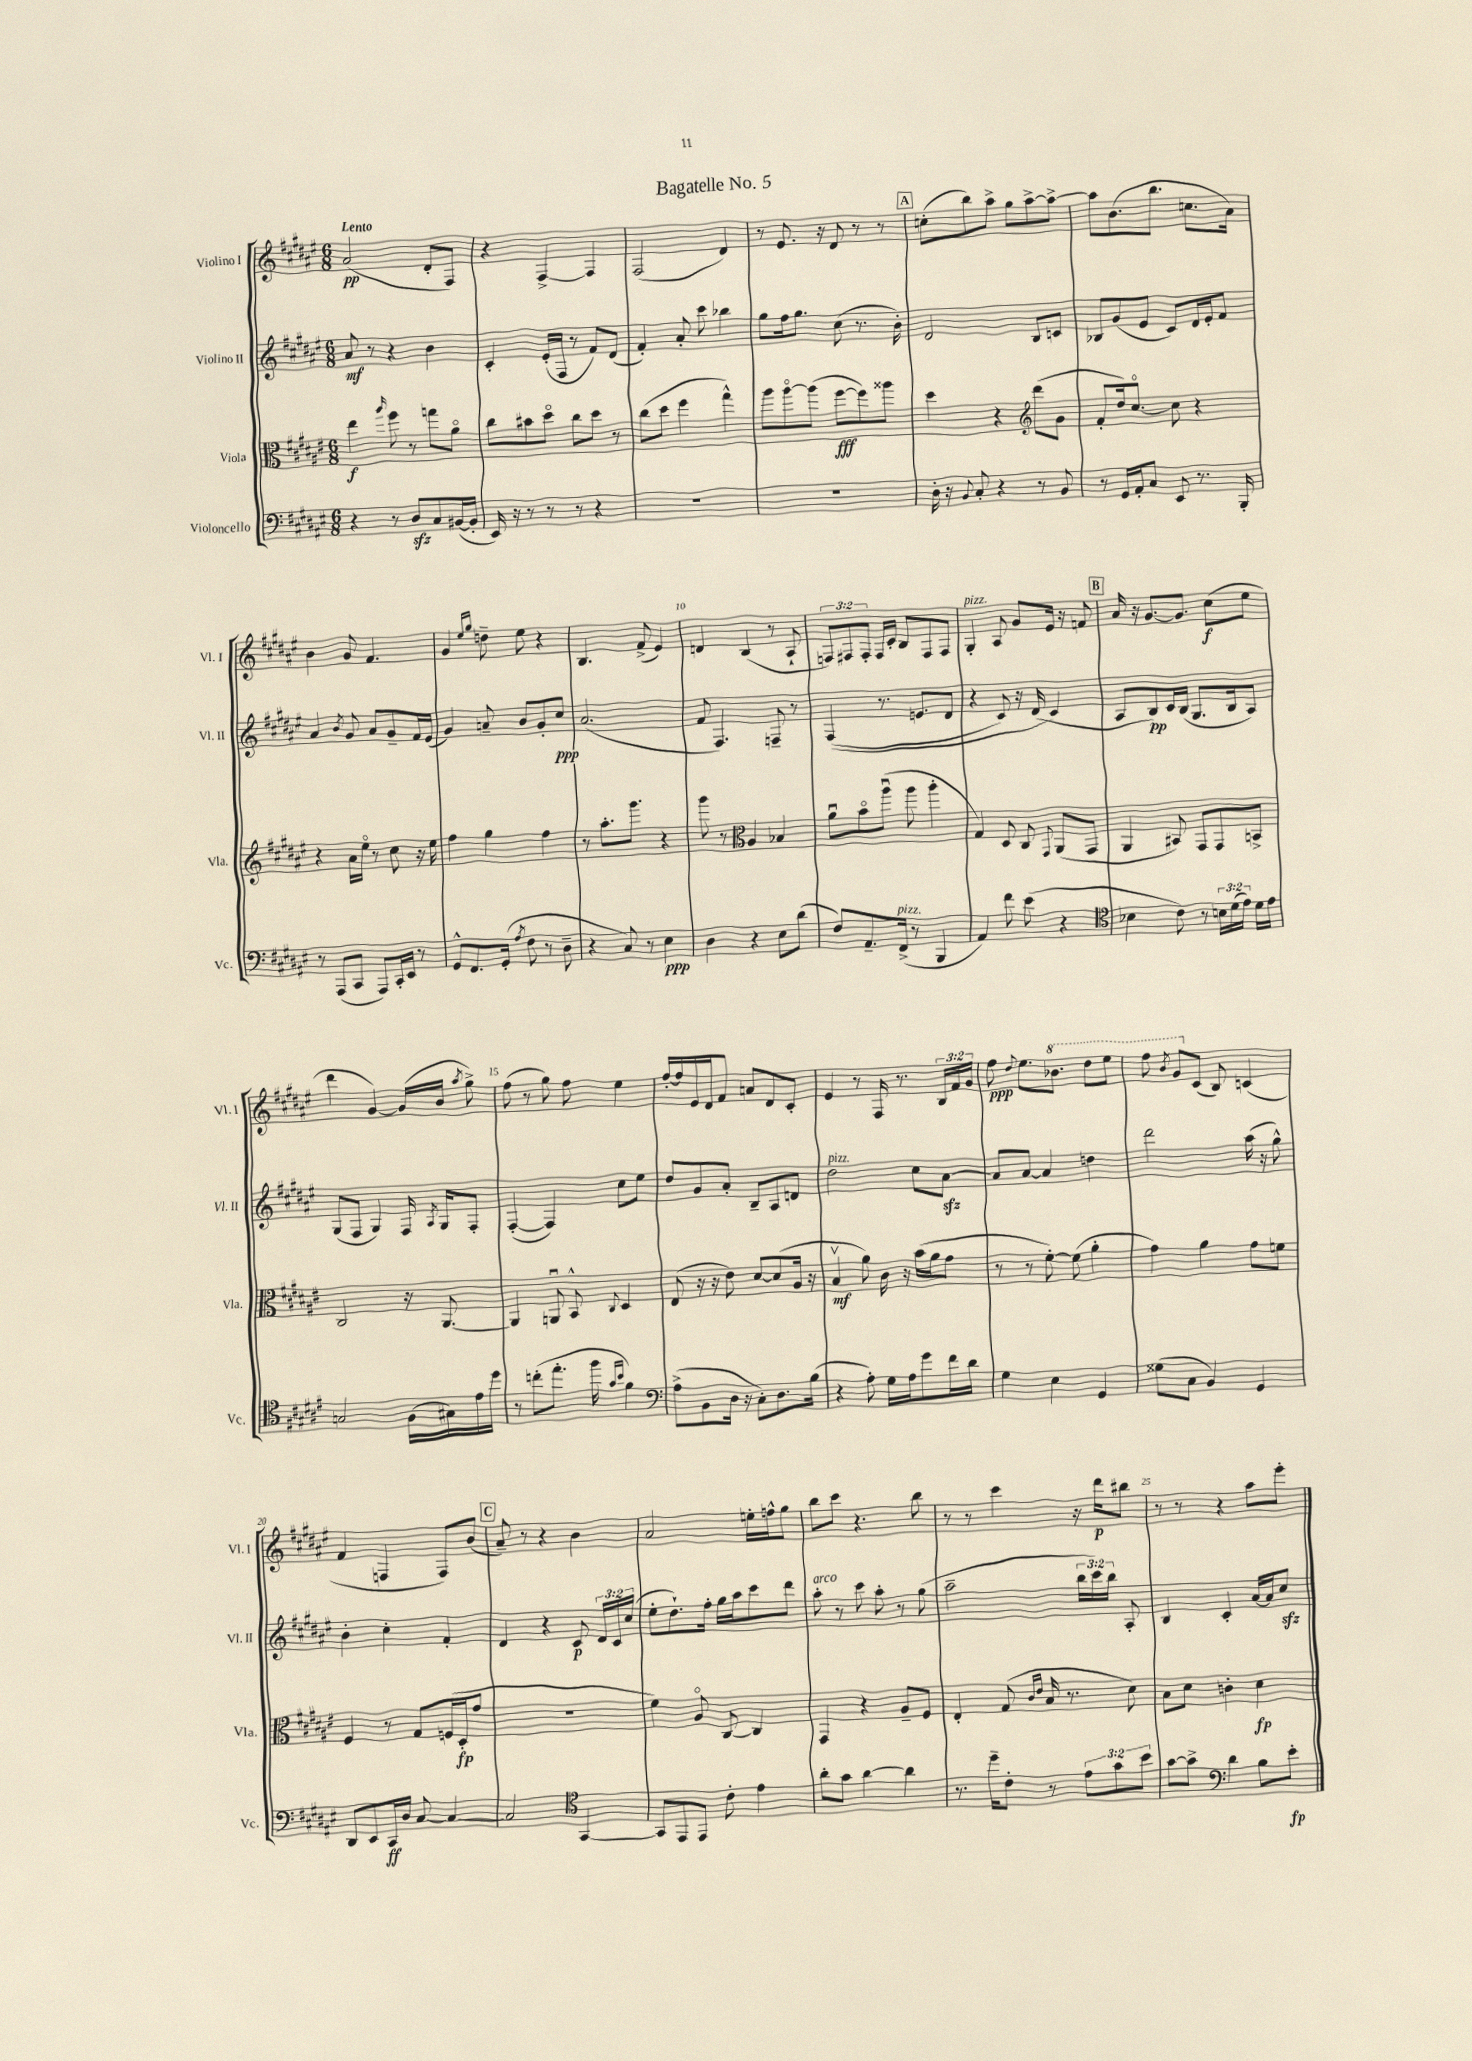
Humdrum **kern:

**kern	**dynam	**kern	**dynam	**kern	**dynam	**kern	**dynam
*part4	*part4	*part3	*part3	*part2	*part2	*part1	*part1
*staff4	*staff4	*staff3	*staff3	*staff2	*staff2	*staff1	*staff1
*I"Violoncello	*	*I"Viola	*	*I"Violino II	*	*I"Violino I	*
*I'Vc.	*	*I'Vla.	*	*I'Vl. II	*	*I'Vl. I	*
*clefF4	*	*clefC3	*	*clefG2	*	*clefG2	*
*k[f#c#g#d#a#e#]	*	*k[f#c#g#d#a#e#]	*	*k[f#c#g#d#a#e#]	*	*k[f#c#g#d#a#e#]	*
*M6/8	*	*M6/8	*	*M6/8	*	*M6/8	*
=1	=1	=1	=1	=1	=1	=1	=1
!	!	!	!	!	!	!LO:TX:a:B:t=Lento	!
4r	.	4ee#\	f	8a#/	mf	(2a#/	pp
.	.	.	.	8r	.	.	.
.	.	16qqaa#/	.	.	.	.	.
8r	.	8ff#\	.	4r	.	.	.
8D#zz/L	.	8r	.	.	.	.	.
8C#/	.	8ggn\L	.	4b\	.	8d#'/L	.
([16BB#X/L	.	8a#\J	.	.	.	8F#/J)	.
16BB#'/JJ]	.	.	.	.	.	.	.
=2	=2	=2	=2	=2	=2	=2	=2
16EE#/)	.	8cc#\L	.	4c#'/	.	4r	.
16r	.	.	.	.	.	.	.
8r	.	8b#X\	.	.	.	.	.
8r	.	8dd#\J	.	(16e#'/LL	.	[4F#^/	.
.	.	.	.	16F#/JJ	.	.	.
8r	.	8cc#\L	.	8r	.	.	.
4r	.	8dd#\J	.	8f#/L)	.	4F#/]	.
.	.	8r	.	(8d#/J	.	.	.
=3	=3	=3	=3	=3	=3	=3	=3
2.r	.	(8cc#\L	.	4f#'/)	.	(2F#/	.
.	.	8dd#\J	.	.	.	.	.
.	.	4ff#\	.	8a#'/	.	.	.
.	.	.	.	8ccc#\	.	.	.
.	.	4gg#^^\)	.	4bb-X\	.	4d#/)	.
=4	=4	=4	=4	=4	=4	=4	=4
2.r	.	8aa#\L	.	8gg#\L	.	8r	.
.	.	[8aa#\	.	16ff#\k	.	8.e#/	.
.	.	.	.	8.gg#\J	.	.	.
.	.	(8aa#\J]	.	.	.	.	.
.	.	.	.	.	.	16r	.
.	.	[8ff#\L	fff	(8cc#\	.	8d#/	.
.	.	8ff#\])	.	8.r	.	8r	.
.	.	8aa##X\J	.	.	.	8r	.
.	.	.	.	16b'\)	.	.	.
!!LO:REH:place=s1:t=A
=5	=5	=5	=5	=5	=5	=5	=5
16D#'\	.	4dd#\	.	2d#/	.	(8ccn'\L	.
16r	.	.	.	.	.	.	.
8qqBB/	.	.	.	.	.	.	.
8C#'/	.	.	.	.	.	8bb\)	.
4r	.	4r	.	.	.	8aa#^\J	.
.	.	.	.	.	.	8gg#\L	.
*	*	*clefG2	*	*	*	*	*
8r	.	(8ddd#\L	.	8B/L	.	[8aa#^\	.
8BB/	.	8g#\J	.	8cn/J	.	8aa#^\J_	.
=6	=6	=6	=6	=6	=6	=6	=6
8r	.	8f#'/L	.	8B-X/L	.	8aa#\L]	.
16GG#/LL	.	16dd#/k)	.	(8g#/	.	(8.b\	.
16AA#'/J	.	[8.cc#/J	.	.	.	.	.
8C#/J	.	.	.	8e#/J	.	.	.
.	.	.	.	.	.	8.bb\J	.
8EE#/	.	8cc#\]	.	8c#/L)	.	.	.
8.r	.	4r	.	16d#/L	.	8.ccn\L	.
.	.	.	.	16e#'/J	.	.	.
.	.	.	.	8f#/J	.	.	.
16BBB'/	.	.	.	.	.	16a#\Jk)	.
!!LO:LB:g=z
=7	=7	=7	=7	=7	=7	=7	=7
8r	.	4r	.	4a#/	.	4b\	.
(8AAA#/L	.	.	.	.	.	.	.
.	.	.	.	8qb/	.	.	.
8CC#/J	.	16a#\LL	.	8g#/	.	8g#/	.
.	.	16ee#\JJ	.	.	.	.	.
8AAA#/L)	.	8r	.	8a#/L	.	4.f#/	.
16CC#'/L	.	8cc#\	.	8g#~/	.	.	.
16EE#/JJ	.	.	.	.	.	.	.
8r	.	16r	.	16f#/L	.	.	.
.	.	16ee#\	.	(16e#/JJ	.	.	.
=8	=8	=8	=8	=8	=8	=8	=8
8GG#^^/L	.	4ff#\	.	4g#/)	.	4g#/	.
8.FF#/	.	.	.	.	.	.	.
.	.	.	.	.	.	16qqee#/LL	.
.	.	.	.	.	.	16qqgg#/JJ	.
.	.	4gg#\	.	8an~/	.	8ddn~\	.
(16GG#'/Jk	.	.	.	.	.	.	.
8qA#/	.	.	.	.	.	.	.
8F#\	.	.	.	8b/L	.	8ee#\	.
8r	.	4ff#\	.	8g#'/	.	4r	.
8D#~\	.	.	.	8cc#/J	ppp	.	.
=9	=9	=9	=9	=9	=9	=9	=9
4r	.	8r	.	(2.a#/	.	4.B/	.
.	.	8.aa#'\L	.	.	.	.	.
8C#/)	.	.	.	.	.	.	.
.	.	8.ggg#\J	.	.	.	.	.
8r	.	.	.	.	.	(8f#^/	.
4E#\	ppp	4r	.	.	.	4e#/)	.
=10	=10	=10	=10	=10	=10	=10	=10
4D#\	.	8ggg#\	.	8f#/	.	4dn/	.
.	.	8r	.	4.F#/)	.	.	.
*	*	*clefC3	*	*	*	*	*
4r	.	4A#/	.	.	.	(4B/	.
8E#\L	.	4B-X/	.	8Fn~/	.	8r	.
(8d#\J	.	.	.	8r	.	8A#`/	.
=11	=11	=11	=11	=11	=11	=11	=11
8F#/L)	.	8a#u\L	.	((4F#/	.	12Fn/L)	.
.	.	.	.	.	.	12F#X/	.
8.AA#~/	.	8b\	.	.	.	.	.
.	.	.	.	.	.	12F#'/J	.
.	.	(8aa#u\J	.	8.r	.	16F#/LL	.
!LO:TX:a:i:t=pizz.	!	!	!	!	!	!	!
(16FF#^/Jk	.	.	.	.	.	16c#'/JJ	.
8r	.	8aa#\	.	.	.	8B/L	.
.	.	.	.	8.en/L	.	.	.
4BBB/	.	4aa#'\	.	.	.	8F#/	.
.	.	.	.	8d#/J	.	8F#/J	.
=12	=12	=12	=12	=12	=12	=12	=12
!	!	!	!	!	!	!LO:TX:a:i:t=pizz.	!
4AA#/)	.	4G#/)	.	4r	.	4G#'/	.
8f#\	.	8D#/	.	8c#/)	.	8A#/	.
(8e#\	.	8C#/	.	16r	.	8g#/L	.
.	.	.	.	(16d#/	.	.	.
.	.	8qqGG#/	.	.	.	.	.
4r	.	(8AA#/L	.	4c#/)	.	16e#/Jk	.
.	.	.	.	.	.	16r	.
.	.	8GG#/J	.	.	.	8fn/	.
!!LO:REH:place=s1:t=B
=13	=13	=13	=13	=13	=13	=13	=13
*clefC4	*	*	*	*	*	*	*
4B-X\	.	4AA#/	.	8A#/L	.	16a#/	.
.	.	.	.	.	.	16r	.
.	.	.	.	8B/)	pp	[8.g#/L	.
8c#\)	.	8BB#X/)	.	16c#/L	.	.	.
.	.	.	.	(16B/JJ	.	8.g#/J]	.
8r	.	8GG#/L	.	8.G#/L	.	.	.
24Bn\LL	.	8GG#/	.	.	.	(8cc#\L	f
(24d#\	.	.	.	.	.	.	.
.	.	.	.	16B/k	.	.	.
24e#\JJ)	.	.	.	.	.	.	.
16d#\LL	.	8BBn^/J	.	8A#/J)	.	8ee#\J	.
16e#\JJ	.	.	.	.	.	.	.
!!LO:LB:g=z
=14	=14	=14	=14	=14	=14	=14	=14
2Gn/	.	2C#/	.	(8G#/L	.	4ddd#\	.
.	.	.	.	8F#/J	.	.	.
.	.	.	.	4G#/)	.	[4g#/)	.
(16F#\LL	.	16r	.	16F#/	.	(16g#/LL]	.
.	.	.	.	8qA#/	.	.	.
16G#X\)	.	[8.AA#/	.	16G#/KL	.	16b/JJ	.
.	.	.	.	.	.	8qaa#/	.
16e#\	.	.	.	8F#'/J	.	8gg#^\)	.
16dd#\JJ	.	.	.	.	.	.	.
=15	=15	=15	=15	=15	=15	=15	=15
8r	.	4AA#/]	.	([4F#'/	.	(8ff#\	.
(8ccn'\L	.	.	.	.	.	8r	.
8.ee#'\J	.	8AAnu/	.	4F#/])	.	8gg#\)	.
.	.	8BB^^/	.	.	.	8ff#\	.
16ff#\	.	.	.	.	.	.	.
16qqg#/LL	.	.	.	.	.	.	.
16qqb/JJ	.	8qqC#/	.	.	.	.	.
4f#\)	.	4D#/	.	8cc#\L	.	4ee#\	.
.	.	.	.	8ee#\J	.	.	.
=16	=16	=16	=16	=16	=16	=16	=16
*clefF4	*	*	*	*	*	*	*
(8A#^\L	.	(8E#/	.	8dd#/L	.	[16ff#'/LL	.
.	.	.	.	.	.	16ff#/]	.
8BB\	.	16r	.	8g#/	.	16e#/	.
.	.	16r	.	.	.	16d#/J	.
16D#\Jk	.	8e#\)	.	8a#'/J	.	8f#/J	.
16r	.	.	.	.	.	.	.
8C#'\L)	.	[8d#/L	.	8B~/L	.	8an/L	.
8.D#\	.	(8d#/]	.	8A#/	.	8d#/	.
.	.	16A#/Jk	.	8dn/J	.	8c#'/J	.
(16B\Jk	.	16r	.	.	.	.	.
=17	=17	=17	=17	=17	=17	=17	=17
!	!	!	!	!LO:TX:a:i:t=pizz.	!	!	!
4r	.	4Bv/	mf	2dd#\	.	4e#/	.
8A#'\)	.	8a#\)	.	.	.	8r	.
16G#\LL	.	16c#\	.	.	.	16F#/	.
16A#\J	.	16r	.	.	.	8.r	.
8g#\	.	(16b\LL	.	8cc#\L	.	.	.
.	.	16a#\J	.	.	.	.	.
16f#\L	.	8g#\J	.	[8a#zz\J	.	24B/LL	.
.	.	.	.	.	.	24f#/	.
16d#\JJ	.	.	.	.	.	.	.
.	.	.	.	.	.	24g#/JJ	.
=18	=18	=18	=18	=18	=18	=18	=18
4G#\	.	8r	.	8a#/L]	.	8ff#\	ppp
.	.	.	.	.	.	8qqdd#/	.
.	.	8r	.	[8a#/J	.	8.ee#\L	.
4E#\	.	[8f#'\)	.	4a#/]	.	.	.
*	*	*	*	*	*	*8va	*
.	.	.	.	.	.	8.bb-X\J	.
.	.	(8f#\]	.	.	.	.	.
4GG#/	.	4a#'\	.	4ddn\	.	8ddd#\L	.
.	.	.	.	.	.	8eee#\J	.
=19	=19	=19	=19	=19	=19	=19	=19
(8G##X\L	.	4g#\)	.	2ddd#\	.	8fff#\	.
.	.	.	.	.	.	8qbb/	.
8C#\J	.	.	.	.	.	8gg#/L	.
*	*	*	*	*	*	*X8va	*
4BB/)	.	4a#\	.	.	.	(8c#/J	.
.	.	.	.	.	.	8B/)	.
4GG#/	.	8g#\L	.	(16aa#\	.	(4cn/	.
.	.	.	.	16r	.	.	.
.	.	8fn\J	.	8gg#^^\)	.	.	.
!!LO:LB:g=z
=20	=20	=20	=20	=20	=20	=20	=20
8DD#/L	.	4F#/	.	4b'\	.	4f#/	.
8EE#/	.	.	.	.	.	.	.
16CC#/L	ff	8r	.	4cc#'\	.	4Fn/	.
16D#/JJ	.	.	.	.	.	.	.
[8C#/	.	8G#/L	.	.	.	.	.
4C#/_	.	(16Fn/L	.	4f#'/	.	8F/L)	.
.	.	16D#'/J	fp	.	.	.	.
.	.	8g#/J	.	.	.	(8b/J	.
!!LO:REH:place=s1:t=C
=21	=21	=21	=21	=21	=21	=21	=21
2C#/]	.	2.r	.	4d#/	.	8a#~/)	.
.	.	.	.	.	.	8r	.
.	.	.	.	4r	.	4r	.
*clefC4	*	*	*	*	*	*	*
[4GG#/	.	.	.	8c#/	p	4b\	.
.	.	.	.	24d#/LL	.	.	.
.	.	.	.	24c#/	.	.	.
.	.	.	.	(24cc#/JJ	.	.	.
=22	=22	=22	=22	=22	=22	=22	=22
8GG#/L]	.	4f#\)	.	8ee#'\L	.	2a#/	.
8EE#/	.	.	.	8.dd#`\)	.	.	.
8EE#/J	.	8A#/	.	.	.	.	.
.	.	.	.	16ff#'\Jk	.	.	.
8c#'\	.	[8C#/	.	16gg#\LL	.	.	.
.	.	.	.	16aa#\J	.	.	.
4e#\	.	4C#/]	.	8ccc#\	.	16een'\LL	.
.	.	.	.	.	.	16ffn^^\J	.
.	.	.	.	8ddd#\J	.	8gg#\J	.
=23	=23	=23	=23	=23	=23	=23	=23
!	!	!	!	!LO:TX:a:i:t=arco	!	!	!
8a#'\L	.	4GG#/	.	8aa#'\	.	8bb\L	.
8g#\J	.	.	.	8r	.	8ccc#\J	.
[4a#\	.	4r	.	8ccc#\	.	4.r	.
.	.	.	.	8aa#'\	.	.	.
4a#\]	.	8A#~/L	.	8r	.	.	.
.	.	8F#/J	.	(8gg#\	.	8bb\	.
=24	=24	=24	=24	=24	=24	=24	=24
8.r	.	4E#'/	.	2aa#~\	.	8r	.
.	.	.	.	.	.	8r	.
16dd#~\KL	.	.	.	.	.	.	.
8c#'\J	.	(8G#/	.	.	.	4ccc#\	.
.	.	16qqc#/LL	.	.	.	.	.
.	.	16qqe#/JJ	.	.	.	.	.
8r	.	16B/	.	.	.	.	.
.	.	8.r	.	.	.	.	.
12e#\L	.	.	.	24bb\LL	.	16r	.
.	.	.	.	24ccc#\)	.	.	.
.	.	.	.	.	.	16ddd#\KL	p
12g#\	.	.	.	24bb\JJ	.	.	.
.	.	8d#\)	.	8A#'/	.	8bb#X\J	.
12b\J	.	.	.	.	.	.	.
=25	=25	=25	=25	=25	=25	=25	=25
[8g#\L	.	8B\L	.	4B/	.	8r	.
8g#^\J]	.	8d#\J	.	.	.	8r	.
*clefF4	*	*	*	*	*	*	*
4d#\	.	4cn'\	.	4c#'/	.	4r	.
8B\L	.	4d#\	fp	[16a#/LL	.	8aa#\L	.
.	.	.	.	16a#/J]	.	.	.
8e#'\J	fp	.	.	8cc#zz/J	.	8eee#'\J	.
==	==	==	==	==	==	==	==
*-	*-	*-	*-	*-	*-	*-	*-
